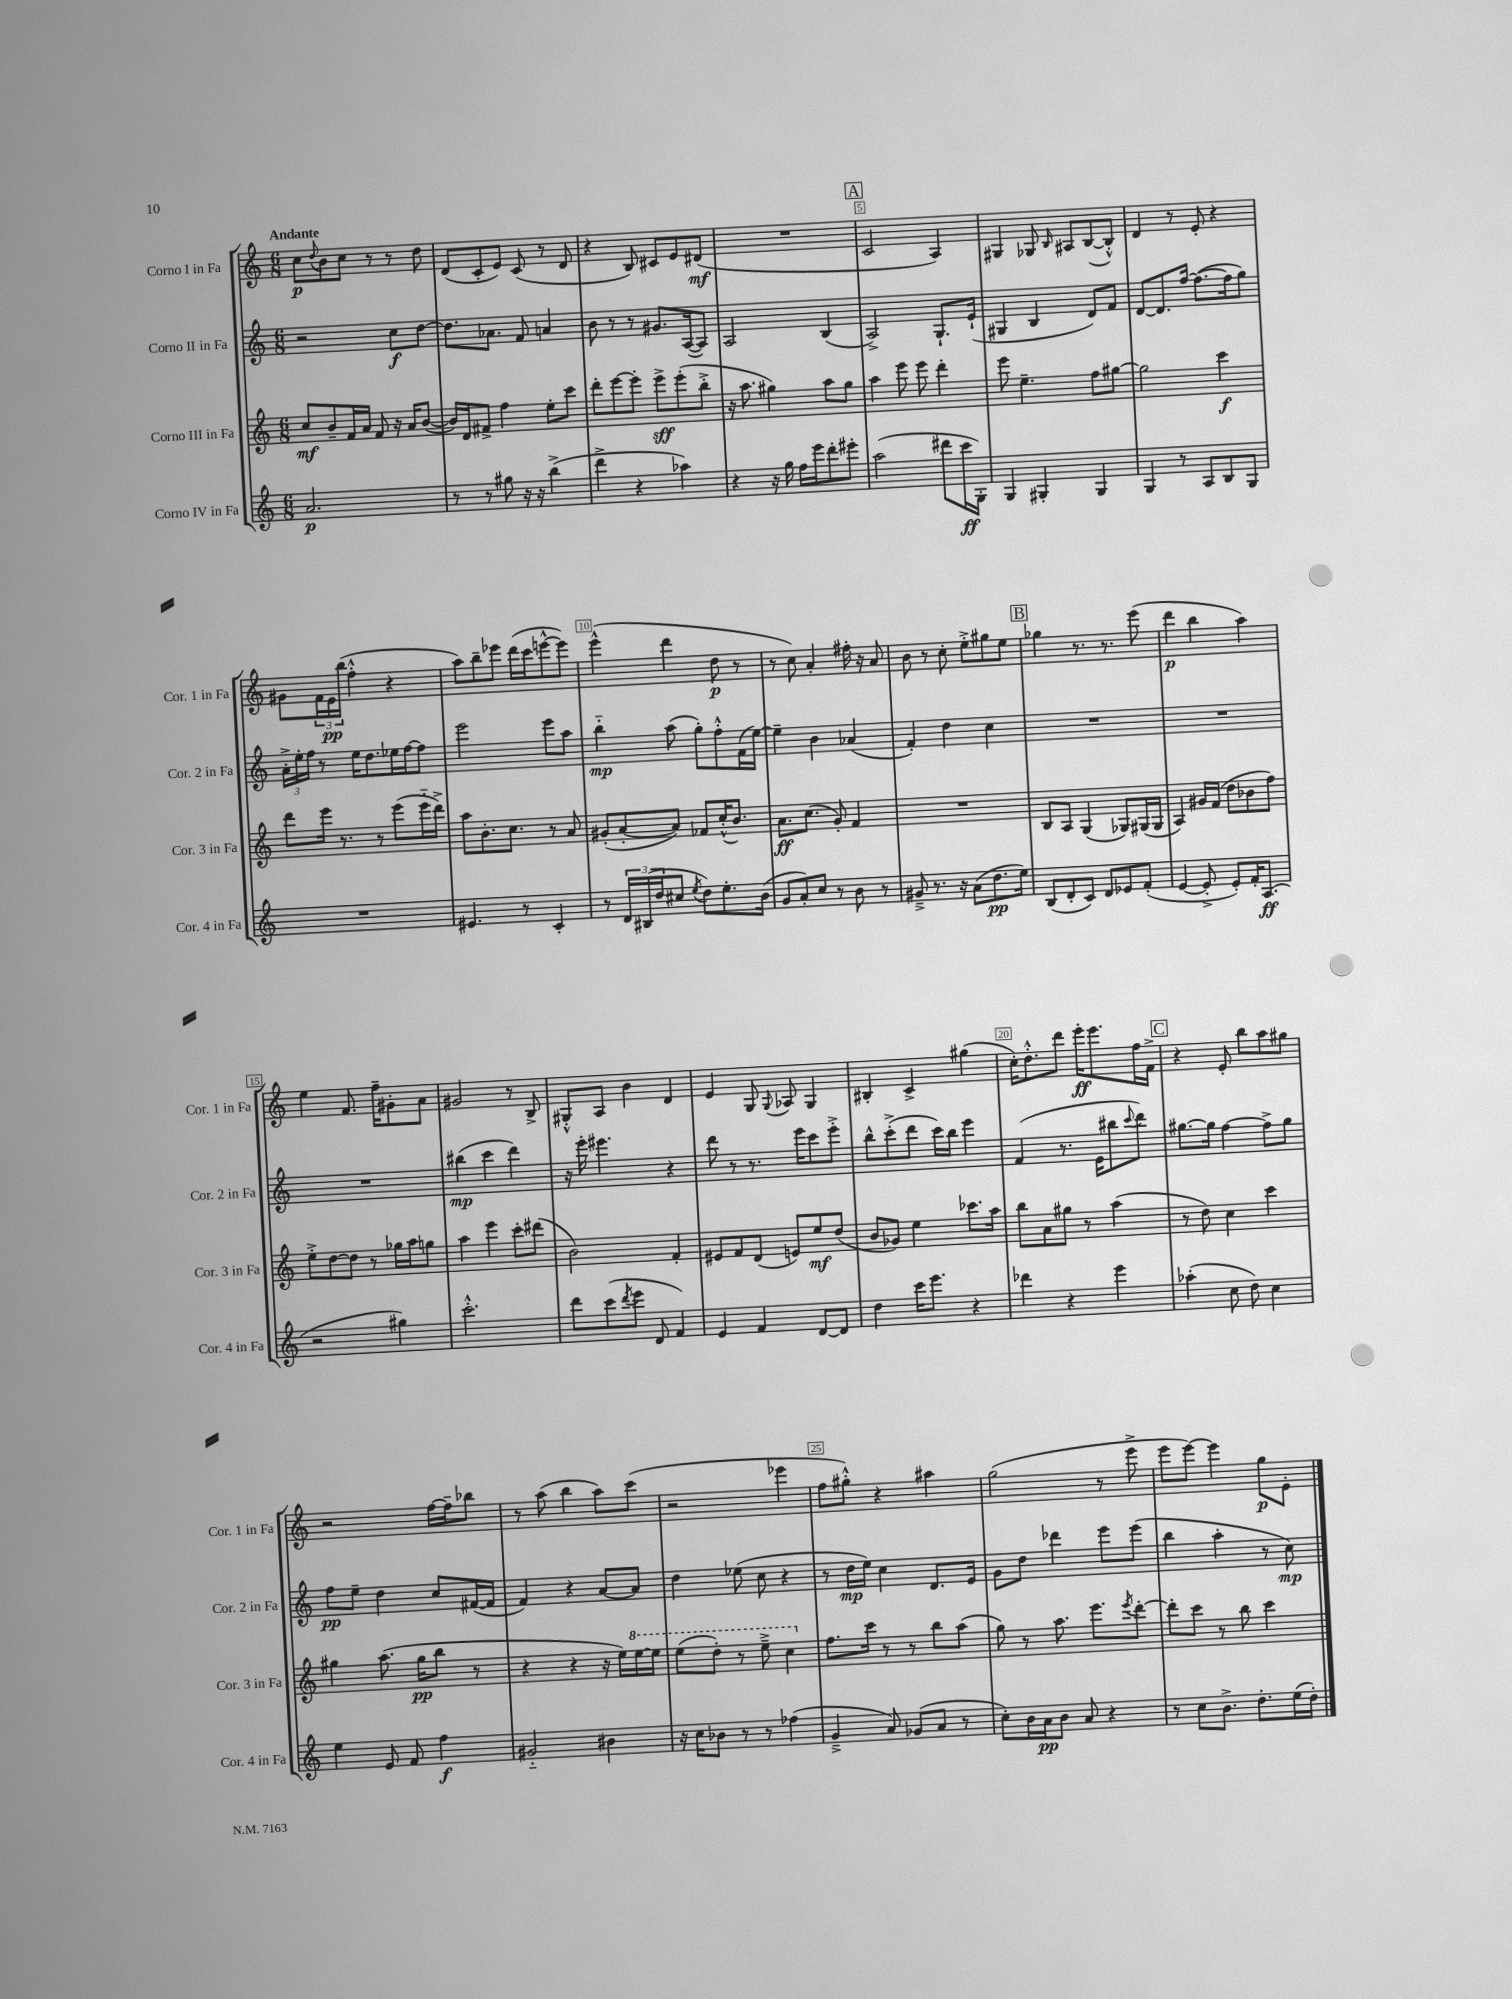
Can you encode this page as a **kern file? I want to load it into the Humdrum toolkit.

**kern	**kern	**kern	**kern
*staff4	*staff3	*staff2	*staff1
*clefG2	*clefG2	*clefG2	*clefG2
*k[]	*k[]	*k[]	*k[]
*M6/8	*M6/8	*M6/8	*M6/8
2.a	8cc	2r	8cc
.	.	.	8qqdd
.	8b~	.	8b
.	16f	.	8cc
.	16a	.	.
.	8f	.	8r
.	16r	8cc	8r
.	16a	.	.
.	([8b	[8dd	8dd
=	=	=	=
8r	16b])	8.dd]	(8d
.	16d	.	.
8r	8f#^	.	8c'
.	.	8.a-	.
8gg#	4ff	.	8e)
16r	.	8f	(8c
16r	.	.	.
(4bb^	8ee'	4a	8r
.	8ccc	.	8d
=	=	=	=
4ddd^	8ddd'	8b	4r
.	[8eee	8r	.
4r	8eee']	8r	8B)
.	8eee^	8.g#	8c#
4aa-)	(8eee'	.	8e
.	.	([16A	.
.	8bb'^	8A])	(8d#
=	=	=	=
4r	16r	2A	2.r
.	8.aa	.	.
16r	4gg#)	.	.
16gg	.	.	.
16ff	.	.	.
16eee	.	.	.
8ddd'	8aa	(4B	.
8eee#'	8gg#	.	.
=	=	=	=
(2aa	4aa	2A^)	2c
.	8eee	.	.
.	8eee	.	.
8ddd#	4ddd'	8.G`	4A)
16ccc	.	.	.
16G')	.	(16e`	.
=	=	=	=
4G	8eee	4G#	4G#
.	4.ee~	.	.
4G#'	.	4B	8G-
.	.	.	16qqB
.	.	.	8A#
4G#	8ff	8d)	([8B
.	[8gg#	8f	8B'^^])
=	=	=	=
4G	2gg#]	[8d	4d
.	.	8.d]	.
8r	.	.	8r
.	.	[16ff	.
8A	.	(8.ff_	8e'
8B	4ccc	.	4r
.	.	16ff]	.
8G	.	8gg)	.
=	=	=	=
2.r	8ddd	24a'^	8g#
.	.	24ee'	.
.	.	24ff	.
.	16eee	8r	24f
.	.	.	24e
.	8.r	.	.
.	.	.	(24bb
.	.	16ee	4ff'^^
.	.	8.dd	.
.	8r	.	.
.	(8eee	16ee-	4r
.	.	[16ff	.
.	16eee'~	8ff]	.
.	16ddd^)	.	.
=	=	=	=
4.e#	8aa	2eee	8aa)
.	8.b'	.	8bb~
.	.	.	8eee-
.	8.cc	.	.
8r	.	.	(16ddd
.	.	.	16ccc
4c'	8r	8eee	[8eee^^
.	8a	8aa	8eee])
=	=	=	=
8r	(8g#'	4bb'~	(4eee^^
24d	[8a'	.	.
(24B#	.	.	.
24dd	.	.	.
8cc#	8a])	(8aa	4ddd
8qee	.	.	.
8dd)	8f-	8gg')	.
8.ee'	(16cc'^^	8ff'^^	8dd
.	8.b)	.	.
.	.	(16f	8r
(16b	.	[16ee)	.
=	=	=	=
8g	8.a	4ee~]	8r
8a')	.	.	8cc)
.	(8.cc	.	.
8cc	.	4b	4a'
8r	8g')	.	.
8b	4f	(4a-	16ff#'
.	.	.	16r
8r	.	.	8a
=	=	=	=
8g#~^	2.r	4f')	8b
8.r	.	.	8r
.	.	4dd	8cc'
16r	.	.	.
(8a	.	.	8ee'^
8.dd	.	4cc	8gg#
.	.	.	8ee
16ee)	.	.	.
=	=	=	=
(8B	8B	2.r	4gg-
8d'	8A	.	.
8c)	(4G	.	8.r
8d	.	.	.
.	.	.	8.r
8e-	8G-)	.	.
(8f'	(16G#	.	(8eee
.	16G#	.	.
=	=	=	=
[4e	4A)	2.r	4ddd
8e'^]	16g#	.	4bb
.	(16f	.	.
8e')	8dd	.	.
16f'	8b-	.	4aa)
(8.A	.	.	.
.	8ff)	.	.
=	=	=	=
2r	8ee'^	2.r	4ee
.	[8dd	.	.
.	8dd]	.	8.f
.	8r	.	.
.	.	.	16ff~
4gg#)	16gg-	.	8g#'
.	16aa	.	.
.	8gg	.	8a
=	=	=	=
2.ccc'^^	4aa	(4bb#	2g#
.	4eee	4ccc	.
.	8ccc'	4ddd)	8r
.	(8ddd#	.	8B^
=	=	=	=
8ddd	2b)	16r	8G#'^^
.	.	16eee'	.
(8ccc	.	4.eee#	8A
8qddd	.	.	.
8eee	.	.	4b
8d	.	.	.
4f)	4f'	4r	4d
=	=	=	=
4e	8e#	8ddd	4e
.	8f	8r	.
4f	(8d	8.r	8G
.	.	.	8qqG
.	8e)	.	8A-
.	.	16eee	.
[8d	8ee	8ccc	4G
8d]	(8dd	8eee'^	.
=	=	=	=
4dd	8b	8bb^^	4B#'
.	8g-)	(8ccc'^	.
16ccc	4ee	8ddd	4c^
8.eee	.	.	.
.	.	16ccc)	.
.	.	16bb	.
4r	8.ccc-	4eee	(4gg#
.	16aa	.	.
=	=	=	=
4ddd-	8bb	(4f	16cc')
.	.	.	8.dd'^^
.	8a	.	.
4r	8gg#	8.r	8ddd
.	8r	.	16eee'
.	.	16e	8.eee
4eee	(4aa	8bb#	.
.	.	8qqccc	.
.	.	8ddd)	16ff
.	.	.	16f^
=	=	=	=
(4aa-'	8r	[8.gg#	4r
.	8dd)	.	.
.	.	16gg#]	.
8cc	4cc	[4ff	8e'
8dd)	.	.	8bb
4cc	4ccc	8ff^]	8aa
.	.	8gg#	8gg#
=	=	=	=
4ee	4gg#	8ff	2r
.	.	8ee~	.
8e	(8.aa	4dd	.
8f	.	.	.
.	16gg#	.	.
4ff	8bb	8cc	[16ff
.	.	.	16ff~]
.	8r	([16f#	8bb-
.	.	16f#]	.
=	=	=	=
2g#'~	4r	4f)	8r
.	.	.	(8aa
.	4r	4r	4bb
4b#	16r	[8a	8aa)
.	16ee)	.	.
.	[16eee	8a]	(8ccc
.	16eee]	.	.
=	=	=	=
16r	(8eee	4dd	2r
16cc	.	.	.
8b-	8ddd')	.	.
8r	8r	(8ee-	.
8r	8eee~^	8cc	.
(4ff-	4ccc	4r	4eee-
=	=	=	=
4g~^	8.ff	8r	8ff
.	.	16dd	8gg#'^^)
.	16ccc	16ee)	.
8a)	8r	4cc	4r
(8g-	8r	.	.
8a	8bb	8.d	4aa#
8r	(8aa	.	.
.	.	16e	.
=	=	=	=
8cc')	8gg)	8g	(2gg
16b	8r	8dd	.
16a	.	.	.
8b	8.aa	4ddd-	.
8a	.	.	.
.	8.eee	.	.
4r	.	8eee	8r
.	8qeee	.	.
.	[8ddd'	(8eee	8eee^
=	=	=	=
8r	8ddd']	4bb	8eee
8cc	8ccc	.	[8eee)
8.b^	8r	4aa'	4eee]
.	8bb	.	.
8.dd'	.	.	.
.	4ccc	8r	8gg
(16ee	.	8cc)	8e'
16dd')	.	.	.
==	==	==	==
*-	*-	*-	*-
